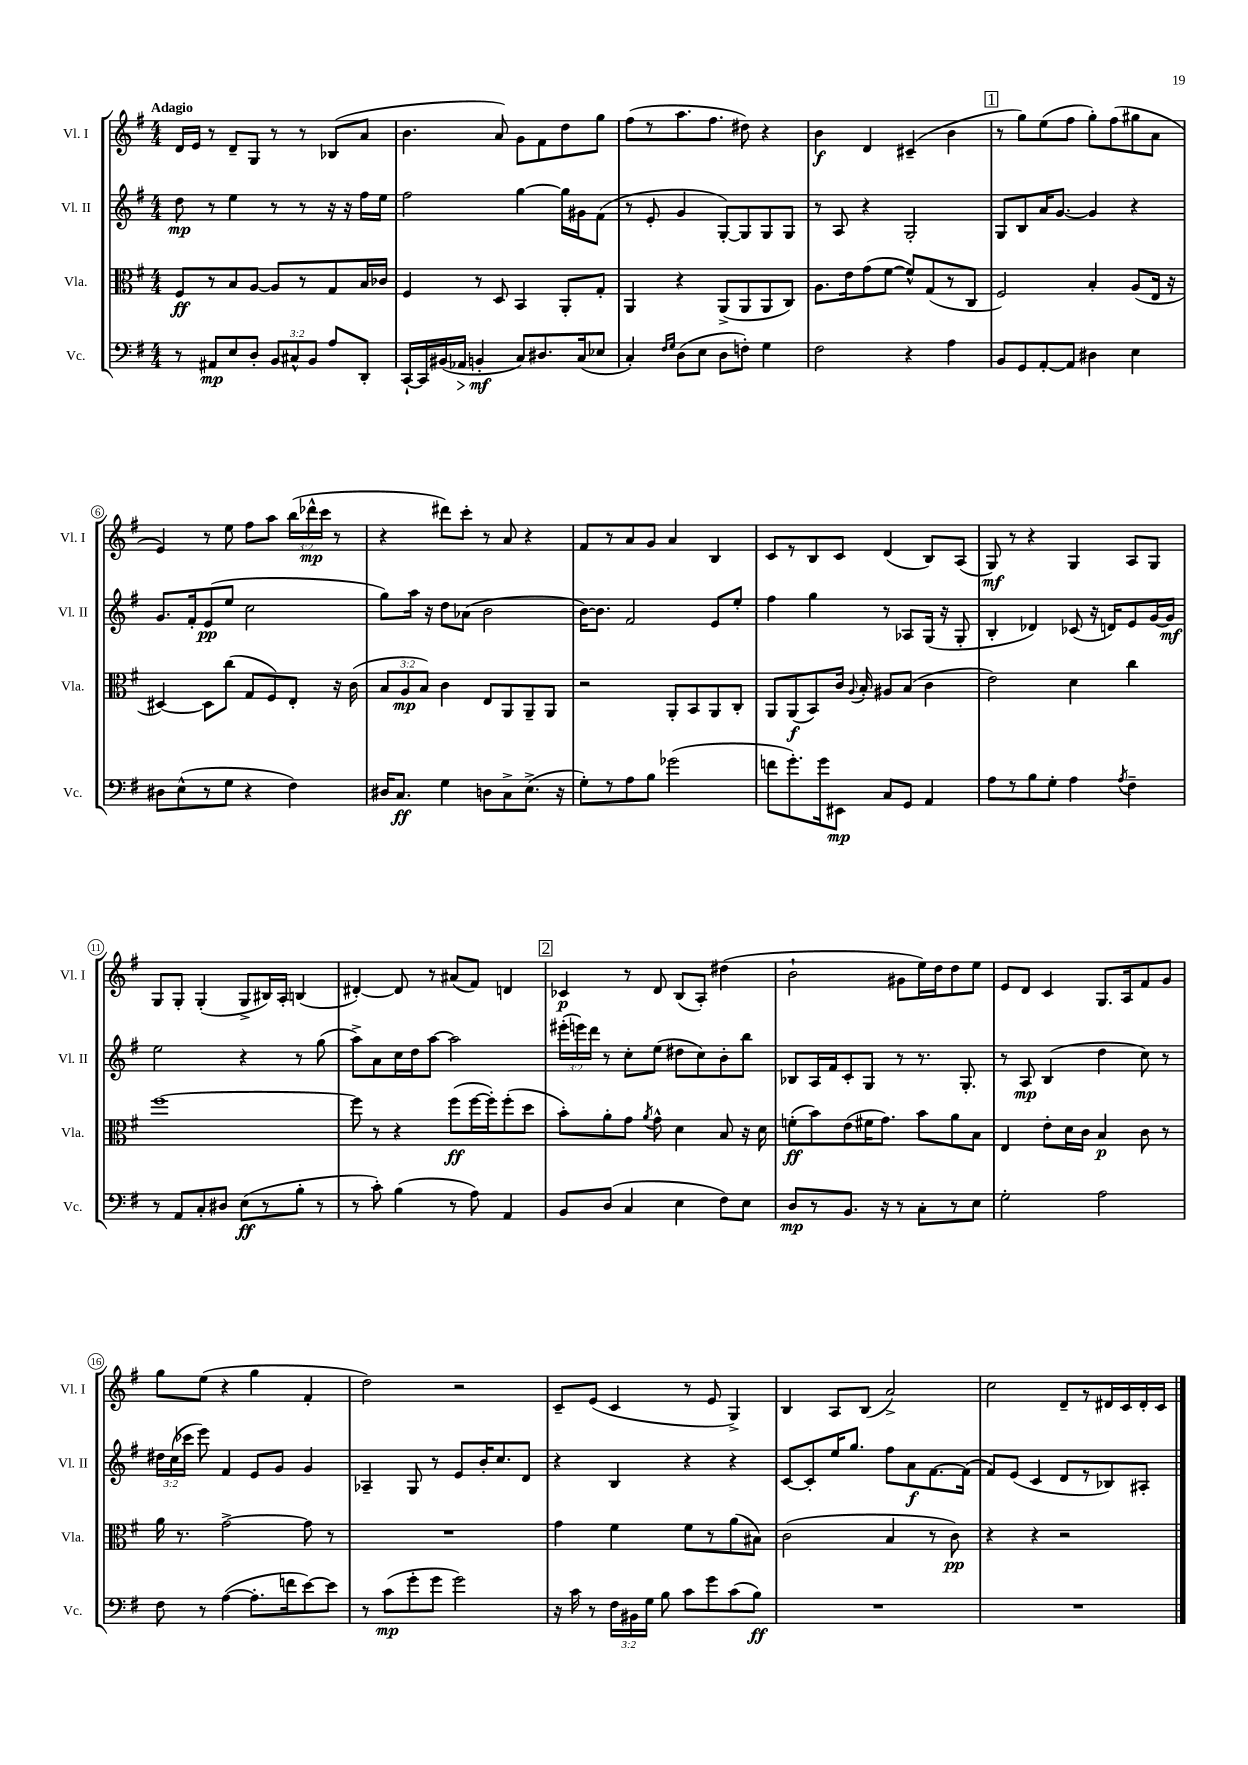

**kern	**kern	**kern	**kern
*staff4	*staff3	*staff2	*staff1
*clefF4	*clefC3	*clefG2	*clefG2
*k[f#]	*k[f#]	*k[f#]	*k[f#]
*M4/4	*M4/4	*M4/4	*M4/4
8r	8F#	8dd	16d
.	.	.	16e
8AA#	8r	8r	8r
8E	8B	4ee	8d~
8D'	[8A	.	8G
12BB	8A]	8r	8r
12C#^^	.	.	.
.	8r	8r	8r
12BB	.	.	.
8A	8G	16r	(8B-
.	.	16r	.
8DD'	16B	16ff#	8a
.	16c-	16ee	.
=	=	=	=
[16CC`	4F#	2ff#	4.b
16CC]	.	.	.
(16BB#	.	.	.
16AA-	.	.	.
4BB'	8r	.	.
.	8D	.	8a)
8C)	4BB	[4gg	8g
8.D#	.	.	8f#
.	8AA'	16gg]	8dd
(16C	.	16g#	.
8E-	8G'	(8f#	8gg
=	=	=	=
4C')	4AA	8r	(8ff#
.	.	8e'	8r
16qqF#	.	.	.
16qqG	.	.	.
(8D	4r	4g	8.aa
8E	.	.	.
.	.	.	8.ff#
8D	(8AA^	[8G')	.
8F')	8AA	8G]	8dd#)
4G	8AA	8G	4r
.	8C)	8G	.
=	=	=	=
2F#	8.A	8r	4b
.	.	8A	.
.	16e	.	.
.	(8g	4r	4d
.	[8f#	.	.
4r	8f#^^])	2G'	(4c#~
.	(8G	.	.
4A	8r	.	4b
.	8C	.	.
=	=	=	=
8BB	2F#)	8G	8r
8GG	.	8B	8gg)
[8AA'	.	16a	(8ee
.	.	[8.g	.
8AA]	.	.	8ff#
4D#	4B'	4g]	8gg')
.	.	.	(8ff#
4E	(8A	4r	8gg#
.	16E	.	8a
.	16r	.	.
=	=	=	=
8D#	[4D#)	8.g	4e)
(8E^^	.	.	.
.	.	16f#'	.
8r	8D#]	(8e	8r
8G	(8cc	8ee	8ee
4r	8G	2cc	8ff#
.	8F#)	.	8aa
4F#)	8E'	.	(24bb
.	.	.	24ddd-^^
.	.	.	24ccc
.	16r	.	8r
.	(16c	.	.
=	=	=	=
16D#	12B	8gg)	4r
8.C	.	.	.
.	12A	.	.
.	.	16aa	.
.	12B)	.	.
.	.	16r	.
4G	4c	8dd	8ddd#)
.	.	(8a-	8ccc'
8D	8E	2b	8r
8C^	8AA	.	8a
(8.E^	8AA~	.	4r
.	8AA	.	.
16r	.	.	.
=	=	=	=
8G')	2r	[16b)	8f#
.	.	8.b]	.
8r	.	.	8r
8A	.	2f#	8a
8B	.	.	8g
(2g-	8AA'	.	4a
.	8BB	.	.
.	8AA	8e	4B
.	8C'	8ee'	.
=	=	=	=
8f	8AA	4ff#	8c
8.g')	(8AA	.	8r
.	8BB)	4gg	8B
16g	.	.	.
8EE#	16c	.	8c
.	8qqA	.	.
.	16B'	.	.
8C	8A#	8r	(4d
8GG	(8B	8A-	.
4AA	4c	(16G	8B)
.	.	16r	.
.	.	8G'	(8A
=	=	=	=
8A	2e)	4B'	8G)
8r	.	.	8r
8B	.	4d-)	4r
8G'	.	.	.
4A	4d	(8c-	4G
.	.	16r	.
.	.	16d)	.
8qA	.	.	.
4F#~	4cc	8e	8A
.	.	[16g	8G
.	.	16g]	.
=	=	=	=
8r	[1ff#	2ee	8G
8AA	.	.	8G'
8C'	.	.	(4G'
8D#	.	.	.
(8E	.	4r	8G^
8r	.	.	16B#)
.	.	.	16A'
8B'	.	8r	(4B
8r	.	(8gg	.
=	=	=	=
8r	8ff#]	8aa^)	[4d#')
8c')	8r	8a	.
(4B	4r	16cc	8d#]
.	.	16dd	.
.	.	[8aa	8r
8r	(8ff#	2aa]	(8a#
8A)	[16ff#	.	8f#)
.	16ff#'])	.	.
4AA	(8ff#'	.	4d
.	8dd	.	.
=	=	=	=
8BB	8b')	(24eee#'	4c-
.	.	24eee)	.
.	.	24ddd	.
(8D	8a'	8r	.
4C	8g	8cc'	8r
.	8qa	.	.
.	8g^^	(8ee	8d
4E	4d	8dd#	(8B
.	.	8cc)	8A')
8F#)	8B	8b'	(4dd#
8E	16r	8bb	.
.	16d	.	.
=	=	=	=
8D	(8f'	8B-	2b`
8r	8b)	16A	.
.	.	16f#	.
8.BB	(8e	8c'	.
.	16f#	8G	.
16r	8.g)	.	.
8r	.	8r	8g#
8C'	8b	8.r	16ee)
.	.	.	16dd
8r	8a	.	8dd
.	.	8.G'	.
8E	8B	.	8ee
=	=	=	=
2G'	4E	8r	8e
.	.	8A	8d
.	8e'	(4B	4c
.	16d	.	.
.	16c	.	.
2A	4B	4dd	8.G
.	.	.	16A
.	8c	8cc)	8f#
.	8r	8r	8g
=	=	=	=
8F#	16a	24dd#	8gg
.	.	(24cc	.
.	8.r	.	.
.	.	24ccc-	.
8r	.	8eee)	(8ee
([4A	[2g^	4f#	4r
8.A']	.	8e	4gg
.	.	8g	.
16f	.	.	.
[8e)	8g]	4g	4f#'
8e]	8r	.	.
=	=	=	=
8r	1r	4A-~	2dd)
(8c	.	.	.
8g'	.	8G	.
8g	.	8r	.
2g)	.	8e	2r
.	.	16b'	.
.	.	8.cc	.
.	.	8d	.
=	=	=	=
16r	4g	4r	8c~
16c	.	.	.
8r	.	.	(8e
24F#	4f#	4B	4c
24BB#	.	.	.
24G	.	.	.
8B	.	.	.
8c	8f#	4r	8r
8g	8r	.	8e
(8c	(8a	4r	4G^)
8B)	8B#)	.	.
=	=	=	=
1r	(2c	[8c	4B
.	.	8c']	.
.	.	16ee	8A
.	.	8.gg	.
.	.	.	(8B
.	4B	8ff#	2a^)
.	.	8a	.
.	8r	[8.f#	.
.	8c)	.	.
.	.	(16f#]	.
=	=	=	=
1r	4r	8f#)	2cc
.	.	(8e	.
.	4r	4c	.
.	2r	8d	8d~
.	.	8r	8r
.	.	8B-)	16d#
.	.	.	16c
.	.	8A#'	16d#'
.	.	.	16c
==	==	==	==
*-	*-	*-	*-
